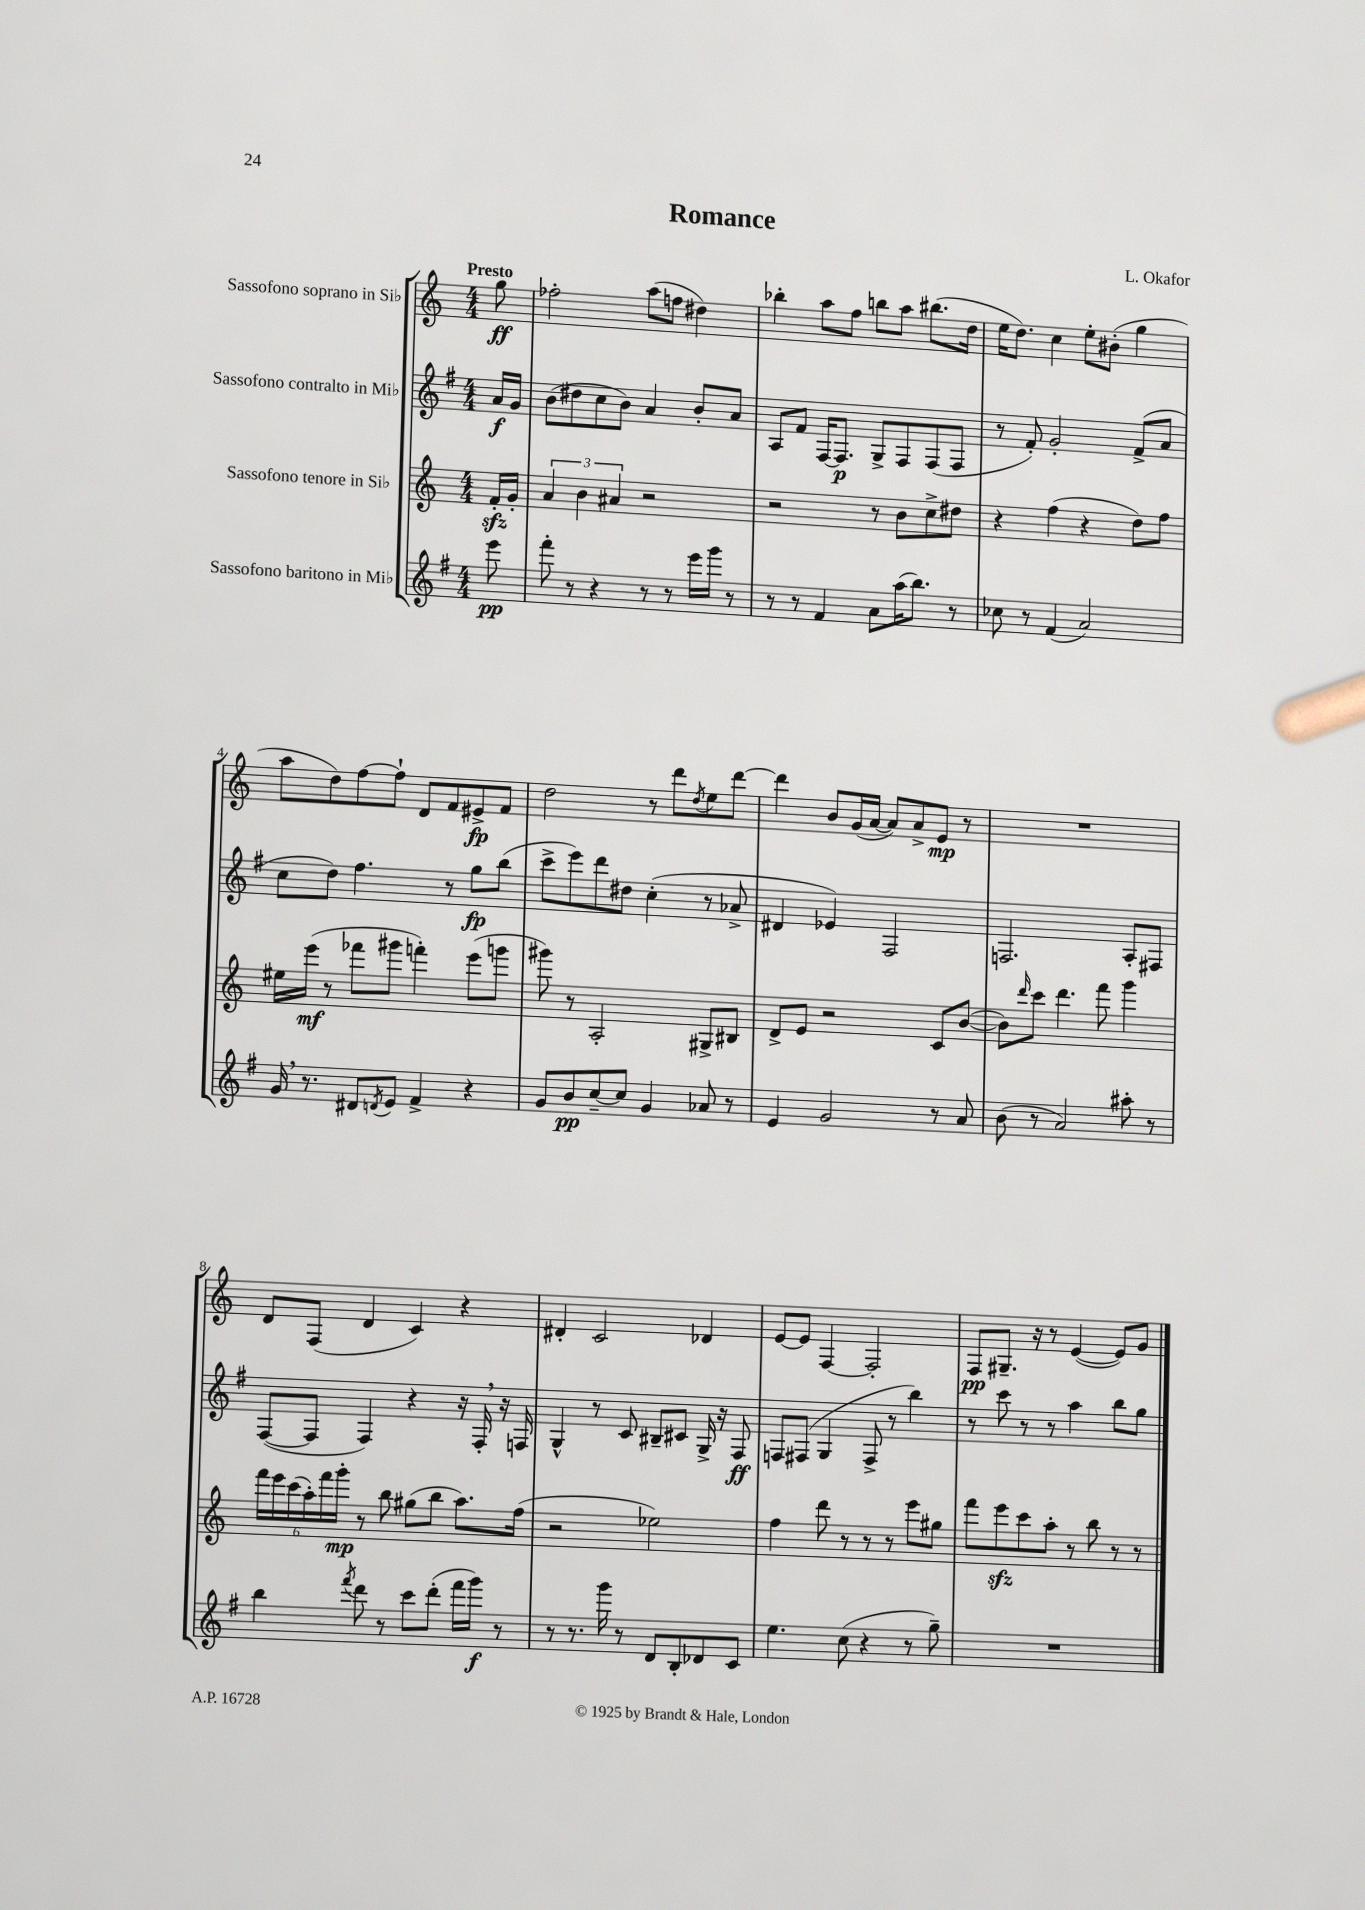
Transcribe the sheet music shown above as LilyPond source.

\header { title = "Romance" composer = "L. Okafor" }
<<
\new StaffGroup <<
\new Staff = "s0" \with { instrumentName = "Sassofono soprano in Sib" } {
    \clef treble \key c \major \numericTimeSignature \time 4/4 \partial 8 \tempo "Presto"
    g''8\ff |
    fes''2-. a''8( f''8 dis''4) |
    bes''4-. a''8 f''8 b''8 a''8 bis''8.( d''16 |
    e''16 d''8.) c''4 e''8-. bis'8-.( g''4 |
    a''8 d''8) f''8~ f''8-! d'8 f'8 eis'8->\fp f'8 |
    d''2 r8 d'''8 \acciaccatura { d''8 } e''8 d'''8~ |
    d'''4 b'8 g'16( a'16~ a'8) a'8-> e'8\mp r8 |
    R1 |
    d'8 f8( d'4 c'4) r4 |
    dis'4-. c'2 des'4 |
    e'8~ e'8 f4~ f2-. |
    f8\pp gis8.-- r16 r8 e'4~( e'8) g'8 \bar "|." |
}
\new Staff = "s1" \with { instrumentName = "Sassofono contralto in Mib" } {
    \clef treble \key g \major \numericTimeSignature \time 4/4 \partial 8
    a'16\f g'16 |
    b'8( dis''8 c''8 b'8) a'4 b'8-. a'8 |
    a8 fis'8 fis16~ fis8.\p g8-> fis8 fis8( fis8 |
    r8 fis'8-.) g'2-. fis'8->( a'8 |
    c''8 d''8) fis''4. r8 g''8\fp b''8( |
    c'''8-> e'''8) d'''8 dis''8 c''4-.( r8 aes'8-> |
    dis'4 ees'4) fis2 |
    f2. a8-. fis8 |
    fis8~( fis8 fis4) r4 r16 fis16-. \breathe r16 f16 |
    g4-^ r8 c'8 bis8-- cis'8 g16-> r16 fis8\ff |
    f8 fis8( g4 fis8-> r8 b''4) |
    r8 c'''8 r8 r8 a''4 b''8 g''8 \bar "|." |
}
\new Staff = "s2" \with { instrumentName = "Sassofono tenore in Sib" } {
    \clef treble \key c \major \numericTimeSignature \time 4/4 \partial 8
    f'16-.\sfz g'16-. |
    \tuplet 3/2 { a'4 b'4 ais'4 } r2 |
    r2 r8 b'8 c''8-> dis''8 |
    r4 f''4( r4 d''8) f''8 |
    eis''16 e'''16\mf( r8 fes'''8 gis'''8 f'''4-.) e'''8( g'''8 |
    gis'''8) r8 a2-. gis8-> bis8 |
    d'8-> e'8 r2 c'8 b'8~( |
    b'8) \grace { d'''16 } c'''8 d'''4. f'''8 g'''4 |
    \tuplet 6/4 { f'''16 e'''16 c'''16( a''16-.) f'''16 g'''16-.\mp } r8 b''8 gis''8( b''8 a''8.) f''16( |
    r2 ees''2) |
    f''4 d'''8 r8 r8 r8 e'''8 gis''8 |
    f'''8 e'''8\sfz c'''8 a''8-. r8 b''8 r8 r8 \bar "|." |
}
\new Staff = "s3" \with { instrumentName = "Sassofono baritono in Mib" } {
    \clef treble \key g \major \numericTimeSignature \time 4/4 \partial 8
    e'''8\pp |
    fis'''8-. r8 r4 r8 r8 e'''16 g'''16 r8 |
    r8 r8 fis'4 a'8 a''16( b''8.) r8 |
    ces''8 r8 fis'4( a'2) |
    g'16 \breathe r8. dis'8 \acciaccatura { d'8 } e'8 fis'4-> r4 |
    g'8 b'8\pp c''8~-- c''8 g'4 aes'8 r8 |
    e'4 g'2 r8 a'8 |
    b'8( r8 a'2) ais''8-. r8 |
    b''4 \acciaccatura { fis'''8 } d'''8 r8 c'''8 d'''8-.( fis'''16 g'''16\f) r8 |
    r8 r8. g'''16 r8 d'8 b8-. des'8 c'8 |
    e''4. c''8( r4 r8 g''8--) |
    R1 \bar "|." |
}
>>
>>
